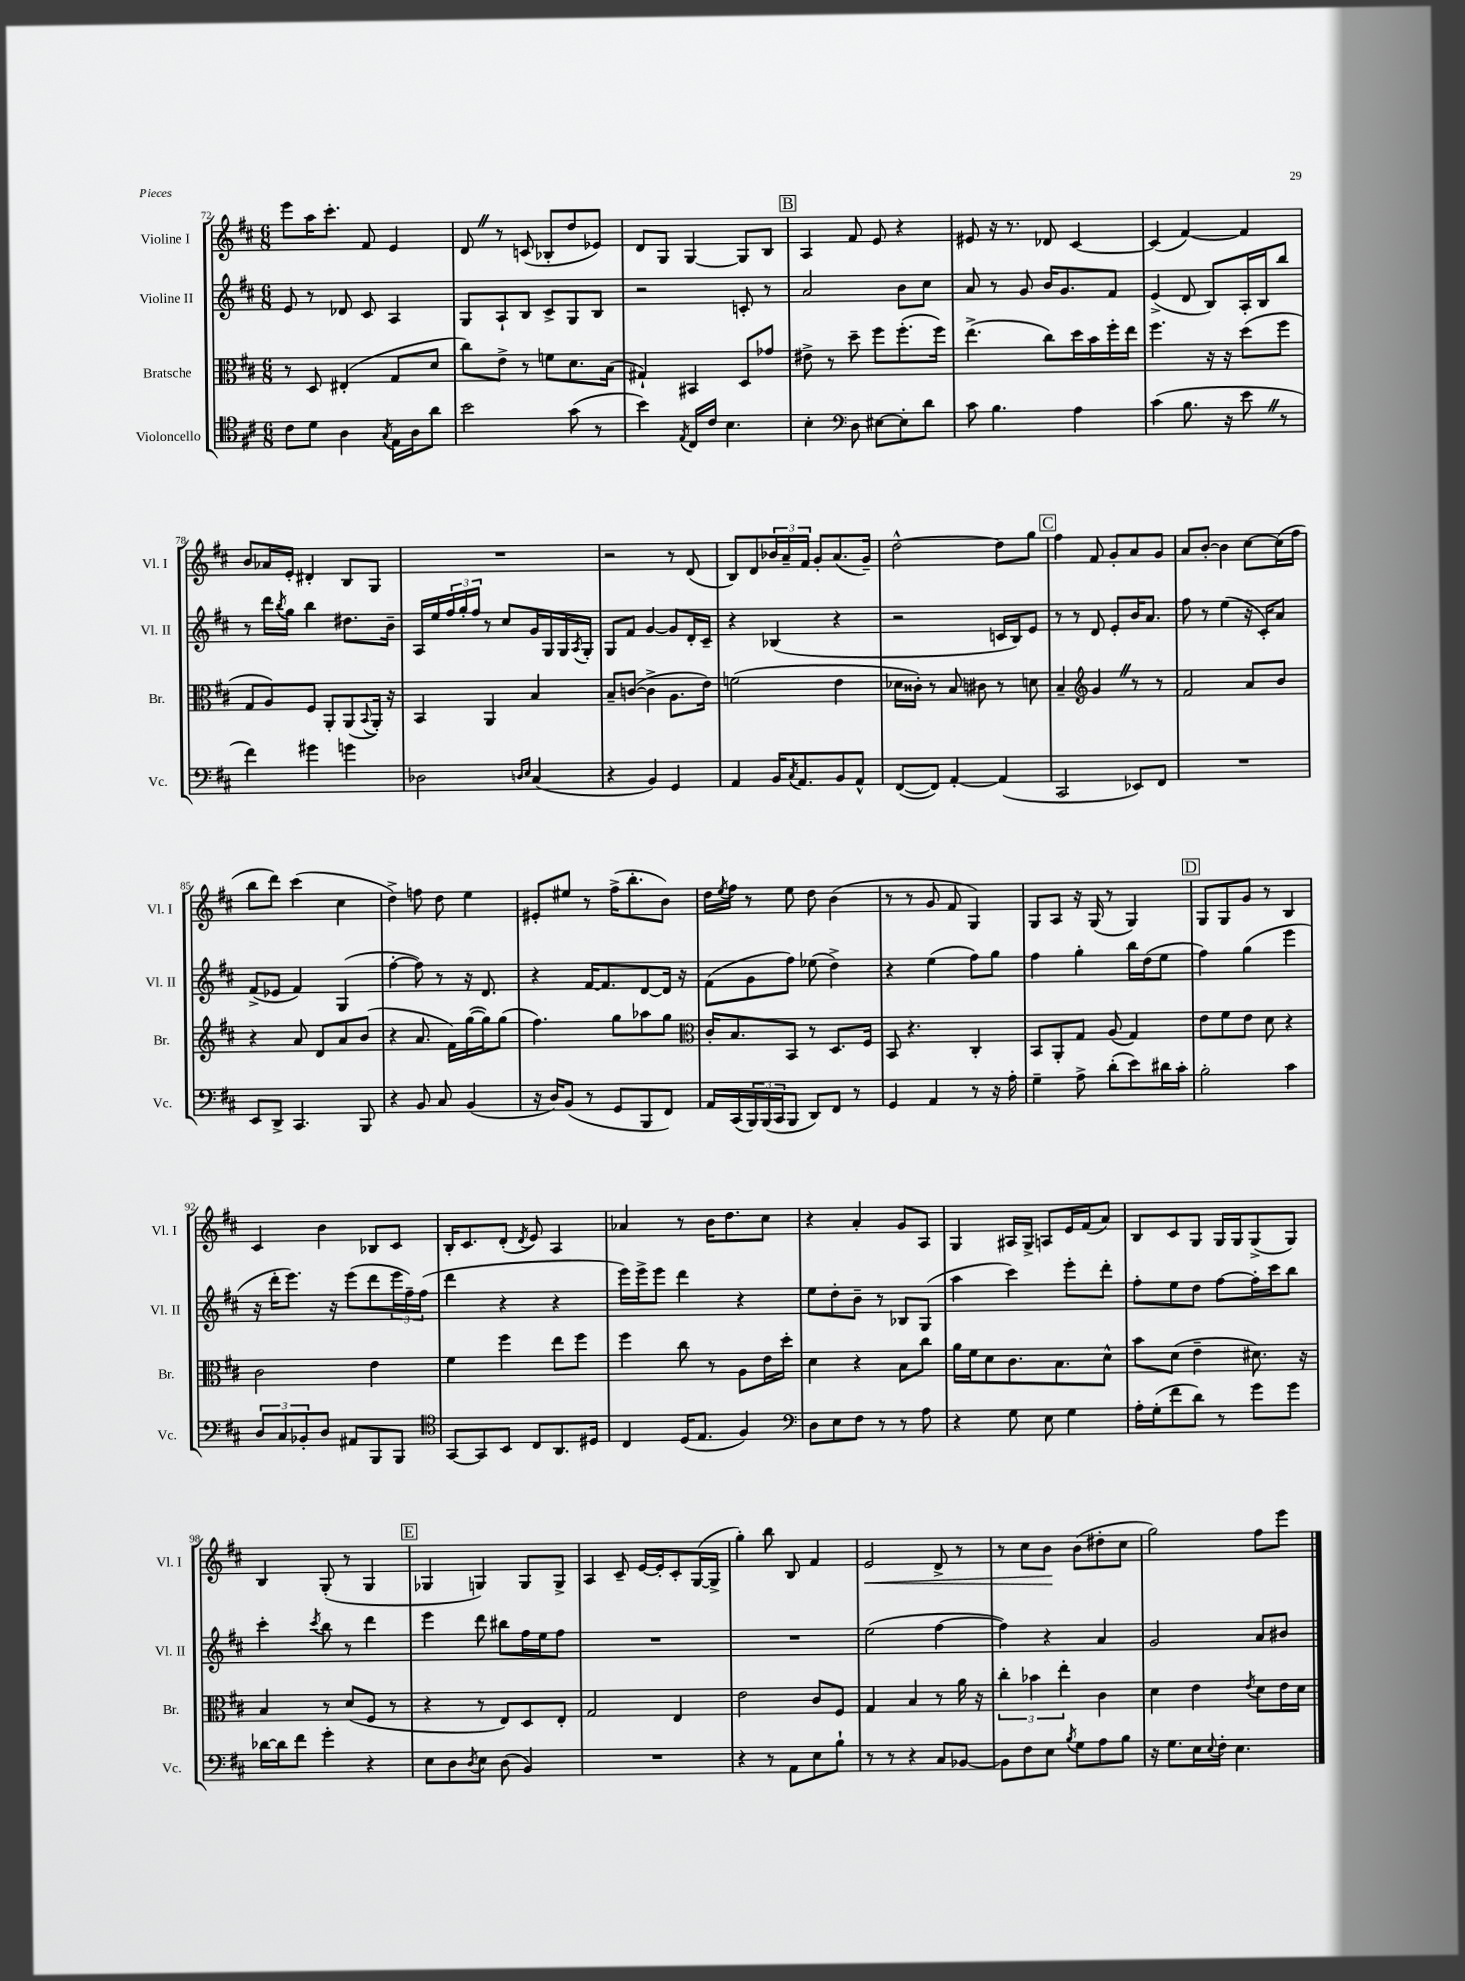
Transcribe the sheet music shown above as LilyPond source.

<<
\new StaffGroup <<
\new Staff = "s0" \with { instrumentName = "Violine I" shortInstrumentName = "Vl. I" } {
    \clef treble \key d \major \numericTimeSignature \time 6/8
    e'''8 a''16 cis'''8.-. fis'8 e'4 |
    d'8 \once \override BreathingSign.text = \markup { \musicglyph "scripts.caesura.straight" } \breathe r8 c'8( bes8-. d''8 ees'8) |
    d'8 g8 g4~ g8 b8 |
    \mark \markup { \box "B" } a4 fis'8 e'8 r4 |
    eis'8 r16 r8. des'8 cis'4~ |
    cis'4( fis'4~) fis'4 |
    b'8 aes'16 e'16-. dis'4-. b8 g8 |
    R2. |
    r2 r8 d'8( |
    b8) d'8 \tuplet 3/2 { bes'16 a'16-- fis'16 } g'8-. a'8.( g'16--) |
    d''2~-^ d''8 g''8 |
    \mark \markup { \box "C" } fis''4 fis'8 g'8-. a'8 g'8 |
    a'8 b'8~-. b'4 cis''8~ cis''16( fis''16 |
    b''8 d'''8) cis'''4( cis''4 |
    d''4->) f''8 d''8 e''4 |
    eis'8-. eis''8 r8 fis''16->( b''8.-. b'8) |
    d''16 \acciaccatura { e''8 } fis''16 r8 e''8 d''8 b'4( |
    r8 r8 g'8 fis'8 g4) |
    g8 a8 r16 g16( r8 g4) |
    \mark \markup { \box "D" } g8 g8 g'8 r8 b4 |
    cis'4 b'4 bes8 cis'8 |
    b16-. cis'8. d'8-.( \acciaccatura { d'8 } e'8) a4 |
    aes'4 r8 b'16 d''8. cis''8 |
    r4 a'4-. g'8 a8 |
    g4 ais16 g16-> a8 e'16 fis'16( a'8) |
    b8 cis'8 g8 g16 g16 g8->( g8) |
    b4 g8-.( r8 g4 |
    \mark \markup { \box "E" } ges4 g4) g8 g8-> |
    a4 cis'8-- e'16~ e'16-. cis'8-. g16~( g16-> |
    g''4-.) b''8 b8 fis'4 |
    e'2\< d'8-> r8 |
    r8 cis''8 b'8\! b'8( dis''8-. cis''8 |
    g''2) fis''8 e'''8 \bar "|." |
}
\new Staff = "s1" \with { instrumentName = "Violine II" shortInstrumentName = "Vl. II" } {
    \clef treble \key d \major \numericTimeSignature \time 6/8
    e'8 r8 des'8 cis'8 a4 |
    g8 a8-! b8 cis'8-> g8 b8 |
    r2 c'8-. r8 |
    \mark \markup { \box "B" } a'2 b'8 cis''8 |
    a'8 r8 g'8 b'16 g'8. fis'8 |
    e'4->( d'8 b8) a16-. b16 b''8 |
    r8 d'''16 \acciaccatura { b''8 } g''16 b''4 dis''8. b'16-- |
    a16 e''16 \tuplet 3/2 { fis''16 g''16-. fis''16 } r8 cis''8 g'16 g16 g16 \acciaccatura { a8 } g16-. |
    g8 fis'8 g'4~ g'8 d'16-. cis'16-- |
    r4 bes4( r4 |
    r2 c'16 b16) e'8 |
    \mark \markup { \box "C" } r8 r8 d'8 e'8-. b'16 a'8. |
    fis''8 r8 e''4( r16 cis'16-.) a'8 |
    fis'8->( ees'8 fis'4) g4( |
    fis''4~-. fis''8) r8 r16 d'8. |
    r4 fis'16~ fis'8. d'8~ d'16 r16 |
    fis'8( g'8 fis''8) ees''8( d''4->) |
    r4 e''4( fis''8) g''8 |
    fis''4 g''4-. b''16 d''16( e''8 |
    \mark \markup { \box "D" } fis''4) g''4( e'''4 |
    r16 d'''16-. e'''8.) r16 e'''8( d'''8 \tuplet 3/2 { e'''16 fis''16--) fis''16( } |
    d'''4 r4 r4 |
    e'''16) e'''16-> e'''8 d'''4 r4 |
    e''8 d''8-. b'8-- r8 bes8 g8( |
    a''4 cis'''4) e'''8-. d'''8-. |
    fis''8-. e''8 d''8 fis''8~ fis''16-. cis'''16 b''8 |
    cis'''4-. \acciaccatura { cis'''8 } b''8 r8 d'''4 |
    \mark \markup { \box "E" } e'''4 d'''8 bis''8 fis''16 e''16 fis''8 |
    R2. |
    R2. |
    e''2( fis''4~ |
    fis''4) r4 a'4 |
    g'2 a'8 bis'8 \bar "|." |
}
\new Staff = "s2" \with { instrumentName = "Bratsche" shortInstrumentName = "Br." } {
    \clef alto \key d \major \numericTimeSignature \time 6/8
    r8 d8 eis4-.( g8 d'8 |
    cis''8) e'8-> r8 f'8 d'8. b16( |
    gis4-!) bis,4 d8 ges'8 |
    \mark \markup { \box "B" } eis'8-> r8 d''8-- fis''8 fis''8.-.( fis''16) |
    e''4.->( cis''8) d''16 b'16 fis''16-. e''16 |
    fis''4. r16 r16 d''8( fis''8 |
    g8 a8) fis8 a,8-. a,8( \appoggiatura { b,8 } a,16-.) r16 |
    b,4 a,4 b4 |
    b8-- c'8~( c'4-> a8. e'16) |
    f'2( e'4 |
    des'16 cisis'16-.) r8 b8 cis'8 r8 d'8 |
    \mark \markup { \box "C" } b4-- \clef treble g'4 \once \override BreathingSign.text = \markup { \musicglyph "scripts.caesura.straight" } \breathe r8 r8 |
    fis'2 a'8 b'8 |
    r4 a'8 d'8 a'8 b'8( |
    r4 a'8. fis'16) g''16~( g''16) g''8( |
    fis''4.) g''8 aes''8 g''8 |
    \clef alto cis'16-. b8. b,8 r8 d8. fis16 |
    b,8 r4. cis4-. |
    b,8 a,8-. g8 a8( g4) |
    \mark \markup { \box "D" } e'8 fis'8 e'8 d'8 r4 |
    cis'2 e'4 |
    fis'4 fis''4 e''8 fis''8 |
    fis''4 cis''8 r8 a8 e'16 d''16-. |
    d'4 r4 b8 cis''8 |
    a'16 fis'16 d'8 cis'8. b8. d'8-^ |
    b'8 d'8( e'4-- dis'8.) r16 |
    b4 r8 d'8( fis8 r8 |
    \mark \markup { \box "E" } r4 r8 e8) d8 e8-. |
    g2 e4 |
    e'2 cis'8 fis8 |
    g4 b4 r8 a'16 r16 |
    \tuplet 3/2 { cis''4-. bes'4 e''4-. } cis'4 |
    d'4 e'4 \acciaccatura { e'8 } d'8 e'16 d'16 \bar "|." |
}
\new Staff = "s3" \with { instrumentName = "Violoncello" shortInstrumentName = "Vc." } {
    \clef tenor \key d \major \numericTimeSignature \time 6/8
    cis'8 d'8 a4 \acciaccatura { g8 } e16 a16 a'8 |
    b'2 g'8( r8 |
    b'4) \acciaccatura { e8 } cis16 cis'16 b4. |
    \mark \markup { \box "B" } b4-. \clef bass d8 eis8~ eis8-. d'8 |
    cis'8 b4. a4 |
    cis'4( b8. r16 e'8 \once \override BreathingSign.text = \markup { \musicglyph "scripts.caesura.straight" } \breathe r8 |
    fis'4) gis'4 g'4 |
    des2 \grace { d16 e16 } cis4( |
    r4 b,4) g,4 |
    a,4 b,16 \acciaccatura { cis8 } a,8. b,8 a,8-^ |
    fis,8~( fis,8) a,4~-. a,4( |
    \mark \markup { \box "C" } cis,2 ees,8) fis,8 |
    R2. |
    e,8 d,8-> cis,4. b,,8 |
    r4 b,8 cis8 b,4( |
    r16 d16) b,8( r8 g,8 b,,8 fis,8) |
    a,16 cis,16( \tuplet 3/2 { b,,16) b,,16( cis,16 } b,,8 d,8) fis,8 r8 |
    g,4 a,4 r8 r16 a16-. |
    g4-- a8-> d'8-.( e'8) dis'16 cis'16-. |
    \mark \markup { \box "D" } b2-. cis'4 |
    \tuplet 3/2 { d8 cis8 bes,8-. } d8 ais,8 b,,8 b,,8 |
    \clef tenor g,8~ g,8 b,8 cis8 a,8. dis16 |
    cis4 d16( e8. fis4) |
    \clef bass d8 e8 fis8 r8 r8 a8 |
    r4 g8 e8 g4 |
    a16-. g16-.( fis'8 d'8) r8 g'8 g'8 |
    des'16~ des'16 fis'8 g'4-. r4 |
    \mark \markup { \box "E" } e8 d8 \acciaccatura { d8 } e8 d8( b,4) |
    R2. |
    r4 r8 a,8 e8 b8-! |
    r8 r8 r4 cis8 bes,8~ |
    bes,8 fis8 e8 \acciaccatura { b8 } g8 a8 b8 |
    r16 g8. e16 \appoggiatura { e8 } fis16-. e4. \bar "|." |
}
>>
>>
\layout { \context { \Score currentBarNumber = #72 } }
